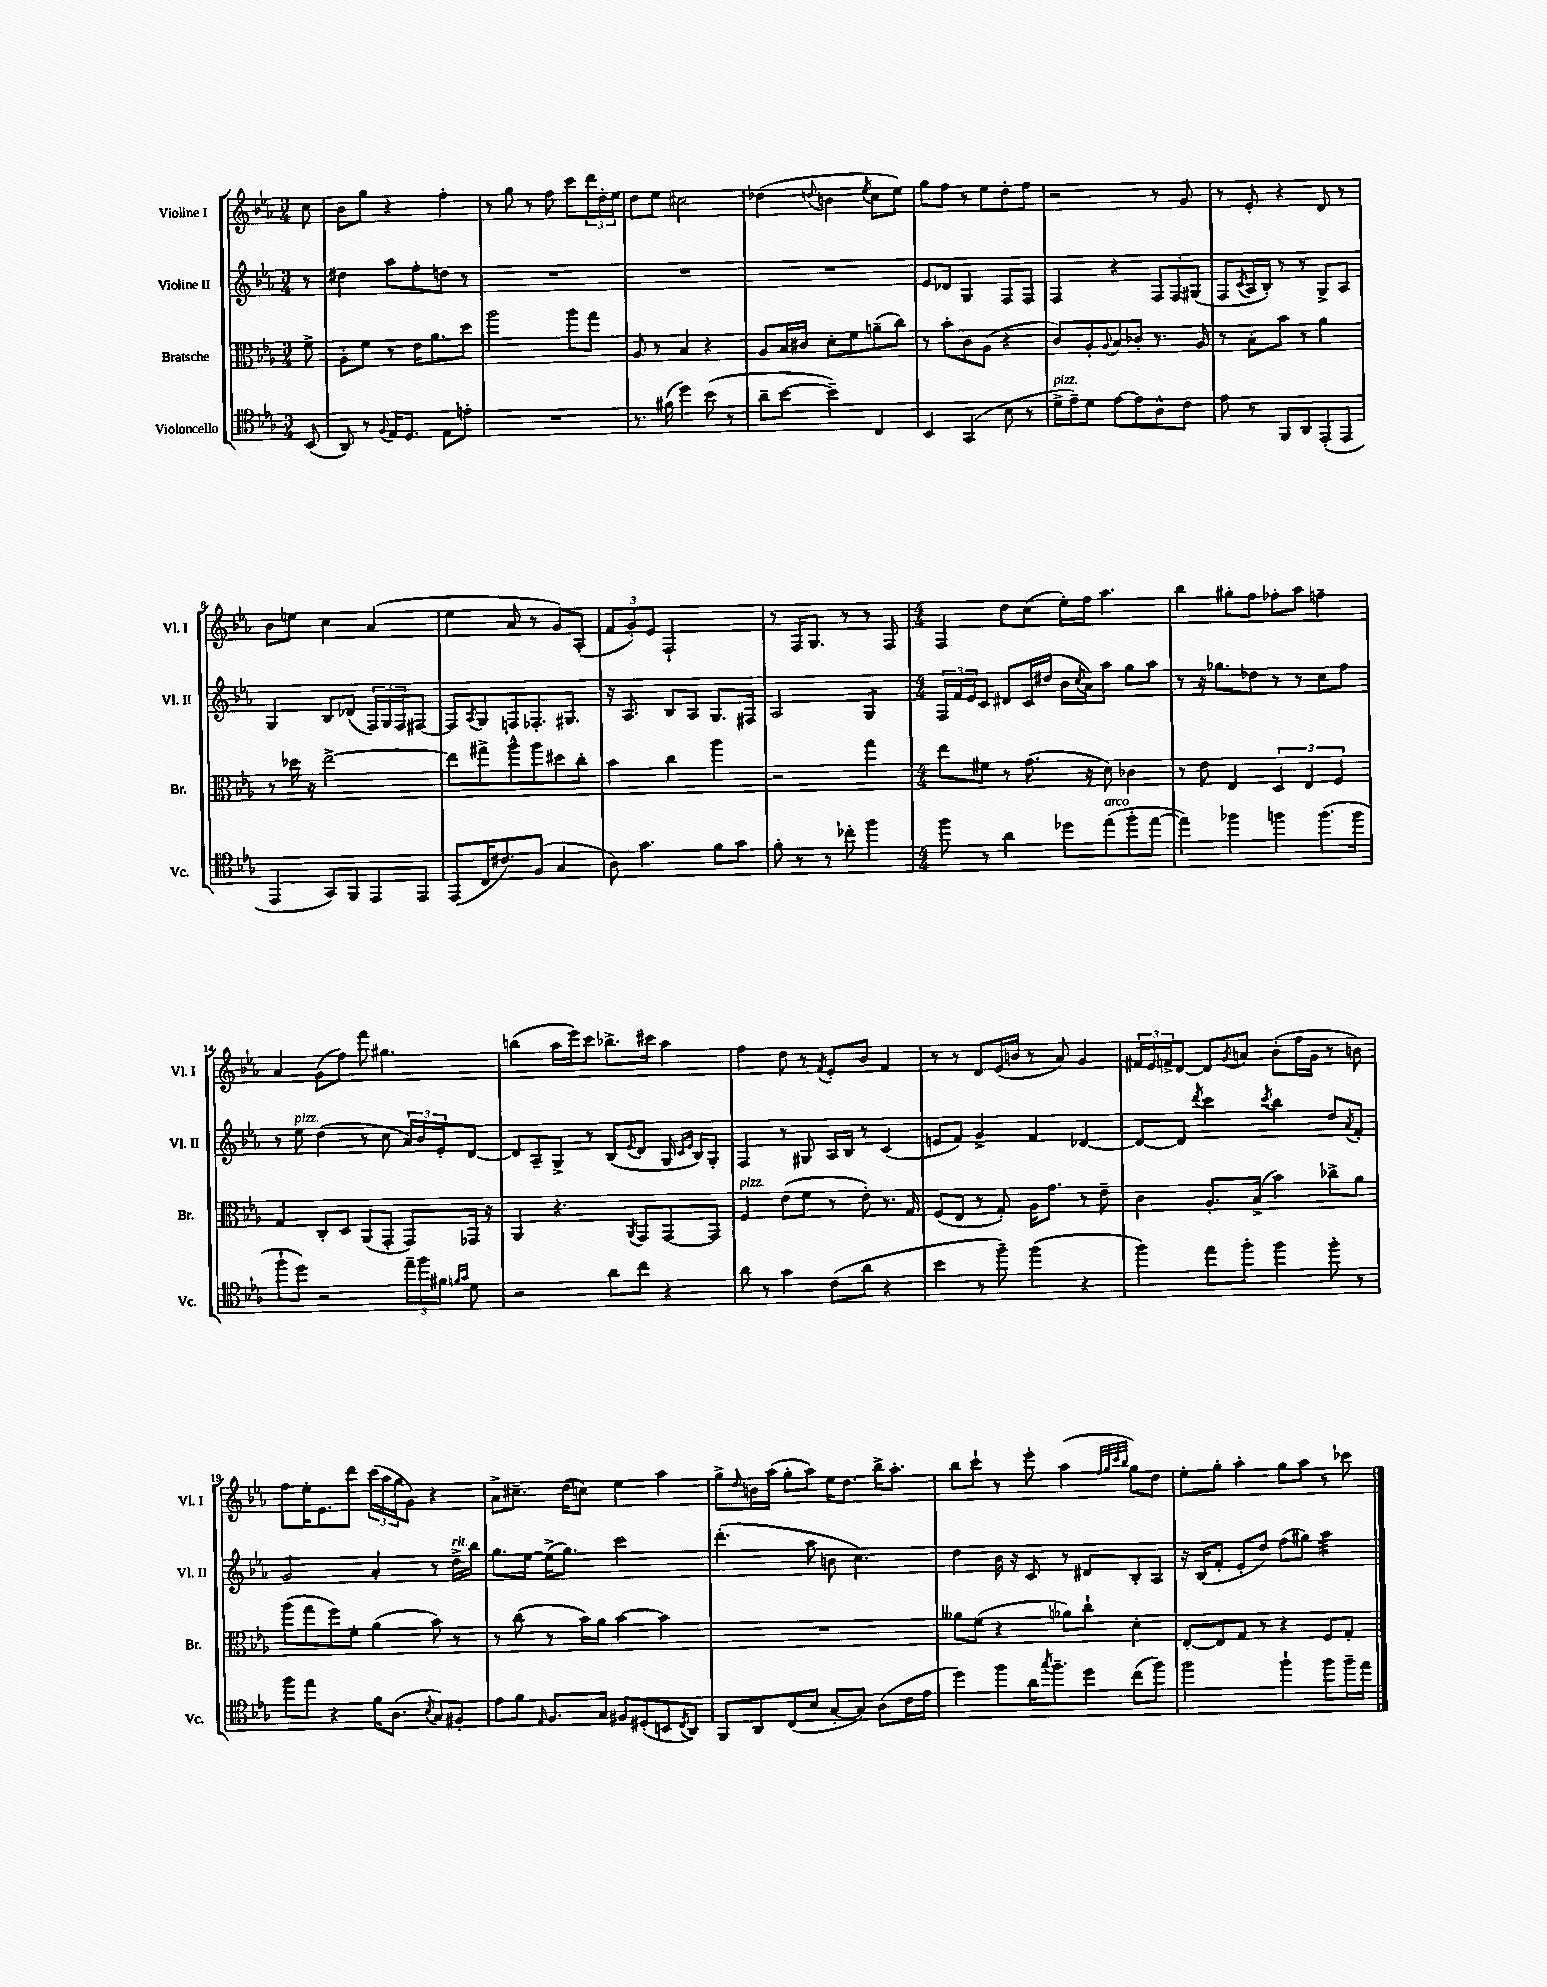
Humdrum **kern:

**kern	**kern	**kern	**kern
*part4	*part3	*part2	*part1
*staff4	*staff3	*staff2	*staff1
*I"Violoncello	*I"Bratsche	*I"Violine II	*I"Violine I
*I'Vc.	*I'Br.	*I'Vl. II	*I'Vl. I
*clefC4	*clefC3	*clefG2	*clefG2
*k[b-e-a-]	*k[b-e-a-]	*k[b-e-a-]	*k[b-e-a-]
*M3/4	*M3/4	*M3/4	*M3/4
=	=	=	=
(8BB-/	8f^\	8r	8cc\
=1	=1	=1	=1
8AA-/)	8A-'\L	4dd#X\	8b-\L
8r	8f\J	.	8gg\J
8qqF/	.	.	.
16E-/KL	8r	8aa-\L	4r
8.D/J	.	.	.
.	16e-\KL	8ff'\	.
.	8.a-\	.	.
8E-\L	.	8ddn\J	4ff'\
8en'\J	8dd\J	8r	.
=2	=2	=2	=2
2.r	2aa-\	2.r	8r
.	.	.	8gg\
.	.	.	8r
.	.	.	8ff\
.	8aa-\L	.	8ccc\L
.	8gg\J	.	24ddd\L
.	.	.	24dd'\
.	.	.	24ee-\JJ
=3	=3	=3	=3
8.r	8A-/	2.r	8dd\L
.	8r	.	8ee-\J
(16f#X\	.	.	.
4dd\)	4B-/	.	2cc#X\
(8b-\	4r	.	.
8r	.	.	.
=4	=4	=4	=4
8a-~\L	8A-/L	2.r	(4dd-X\
[8b-\J	16B-/L	.	.
.	16c#X/JJ	.	.
.	.	.	8qqddn/
4b-~\])	8d'\L	.	4bn\
.	8f\	.	.
.	.	.	8qee-/
4C/	(8an~\	.	8cc\L
.	8cc\J)	.	8ee-\J)
=5	=5	=5	=5
4BB-/	8r	8e-/L	8gg\L
.	8b-'\L	8d-X/J	8ff\J
(4GG/	8c\	4G/	8r
.	(8A-\J	.	8ee-\L
8B-\	4r	8F/L	8dd'\
8r	.	8F/J	8ff\J
=6	=6	=6	=6
!LO:TX:a:i:t=pizz.	!	!	!
16d^\LL	8c/L)	4F/	2r
16e-~\J)	.	.	.
8d\J	8A-'/	.	.
.	8qqA-/	.	.
[8e-\L	8B-/	4r	.
8e-\]	8c-X'/J	.	.
8A-^^\	8.r	12F/L	8r
.	.	12F/	.
8c\J	.	.	8g/
.	.	(12G#X/J	.
.	16A-/	.	.
=7	=7	=7	=7
8e-\	8r	8F/L	8r
.	.	8qc/	.
8r	8B-'\L	16A-/L	8e-'/
.	.	16B-'/JJ)	.
8FF/L	8b-\J	8r	4r
8AA-/	8r	8r	.
(8EE-'/	4a-\	8G^/L	8d/
8EE-/J	.	8A-/J	8r
!!LO:LB:g=z
=8	=8	=8	=8
4EE-/	8r	4G/	8b-\L
.	16dd-X\	.	8een\J
.	16r	.	.
8GG/L)	[2ee-^\	8B-/L	4cc\
8FF/	.	(8d-X/J	.
8EE-/	.	24F/LL)	(4a-/
.	.	24G/	.
.	.	24F/J	.
8EE-/J	.	[8F#X/J	.
=9	=9	=9	=9
(8EE-/L	8ee-\L]	8F#/L]	4ee-\
.	.	8qA-/	.
16C/K	8gg#X^\	8G/	.
8.c#X/)	.	.	.
.	8aa-^^\	8Fn/	8a-/
(8F/J	8aa-\	8.F-X'/	8r
4G/	8dd#X\	.	8g/L)
.	.	8.G#X/J	.
.	8cc'\J	.	(8A-'/J
=10	=10	=10	=10
8A-\)	4b-\	16r	12f/L
.	.	8.A-/	.
.	.	.	12g'/)
4.g\	.	.	.
.	.	.	12e-/J
.	4cc\	8B-/L	2F`/
.	.	8A-/J	.
8f\L	4aa-\	8.G/L	.
8g\J	.	.	.
.	.	16F#X/Jk	.
=11	=11	=11	=11
8f'\	2r	2A-/	8r
8r	.	.	16F/KL
.	.	.	8.G/J
8r	.	.	.
8cc-X'\	.	.	8r
*	*	*tremolo	*
4ff\	4gg\	8G/L	8r
.	.	8G/J	8F/
*	*	*Xtremolo	*
=12	=12	=12	=12
*M4/4	*M4/4	*M4/4	*M4/4
8ff\	8ee-\L	24F/LL	4F/
.	.	24f/	.
.	.	24e-/J	.
8r	8f#X\J	8c/J	.
4a-\	8r	8d#X/L	8dd\L
.	(8.g\	16c/L	(8cc\J
.	.	(16dd#X/JJ	.
8dd-X\L	.	16b-\LL	16ee-'\LL)
.	.	8qcc/	.
.	16r	16a-\J)	16ff\JJ
!LO:TX:a:i:t=arco	!	!	!
(8ee-\	8d\)	8aa-\J	4.aa-\
8ff'\	4c-X\	8gg\L	.
[8ee-\J	.	8aa-\J	.
=13	=13	=13	=13
4ee-\])	8r	8r	4bb-\
.	8e-\	16r	.
.	.	8.gg-X\L	.
4ff-X\	4E-/	.	8gg#X'\L
.	.	8dd-X\J	8ff\J
4ffn\	6D/	8r	8ff-X'\L
.	.	8r	8aa-\J
.	6E-/	.	.
(8.ff\L	.	8cc\L	4ffn~\
.	6F/	.	.
.	.	8ff\J	.
16ff\Jk	.	.	.
!!LO:LB:g=z
=14	=14	=14	=14
8ff`\L	4G/	8r	4a-/
!	!	!LO:TX:a:i:t=pizz.	!
8dd\J)	.	8ee-\	.
2r	8C'/L	(4dd\	(8g\L
.	8D/J	.	8ff\J)
.	(8AA-/L	8r	8fff\
.	8GG'/J	8cc\	4.gg#X\
24ee-~\LL	8GG/L)	24a-/LL)	.
24ff\	.	24b-/	.
24f#X\JJ	.	24e-'/J	.
16qqfn/LL	.	.	.
16qqg/JJ	.	.	.
8d\	16GG-X/Jk	[8d/J	.
.	16r	.	.
=15	=15	=15	=15
2r	4AA-/	8d/L]	(4bbn\
.	.	8A-~/	.
.	4.r	8G^/J	16aa-\LL
.	.	.	16eee-\J)
.	.	8r	8ccc\J
8a-\L	.	(8B-/L	8.bb-X^\L
.	8qAA-/	8qqe-/	.
8cc\J	8GG/L	8d/J	.
.	.	.	16ccc#X\Jk
4r	[8GG/	16G/	4aa-\
.	.	16qqc/LL	.
.	.	16qqe-/JJ	.
.	.	16B-/KL)	.
.	8GG/J]	8G'/J	.
=16	=16	=16	=16
!	!LO:TX:a:i:t=pizz.	!	!
8a-\	4F/	4F/	4ff\
8r	.	.	.
4g\	(8e-\L	8r	8dd\
.	8f\J	8G#X/	8r
.	.	.	8qf/
(8c\L	8r	16A-/LL	8e-'/L
.	.	16B-/JJ	.
8a-\J	8e-'\)	8r	8b-/J
4r	8.r	(4c/	4f/
.	16G/	.	.
=17	=17	=17	=17
4b-\	(8F/L	8en/L	8r
.	8E-/J	8f/J)	8r
8r	8r	4g^/	8d/L
8ff~\)	8G'/)	.	(16e-/L
.	.	.	16bn/JJ
(4ff\	16A-\KL	4f/	8r
.	8.g\J	.	.
.	.	.	8a-/)
4r	8r	[4d-X/	4g/
.	8e-~\	.	.
=18	=18	=18	=18
4ff\)	4c\	8d-/L_	24f#X/LL
.	.	.	24e-/
.	.	.	24fn^/J
.	.	8d-/J]	[8d/J
.	.	8qddd/	.
8ee-\L	8.A-'/L	4ccc\	8d/L]
.	.	.	8qg/
8ff'\J	.	.	8an/J
.	(16B-^/Jk	.	.
.	.	8qccc/	.
4ff\	4b-\)	4bb-\	(8b-'\L
.	.	.	16ff\L
.	.	.	16g\JJ
8ff'\	8cc-X^\L	8dd/L	8r
.	.	8qa-/	.
8r	8a-\J	8f'/J	8bn\)
!!LO:LB:g=z
=19	=19	=19	=19
8ff\L	(8aa-\L	2g/	8ff\L
8ee-\J	8gg\	.	16ee-'\K
.	.	.	8.e-\
4r	8ff\)	.	.
.	8f'\J	.	8ddd\J
16f\KL	(4a-\	4a-'/	(24ccc\LL
.	.	.	24aa-\
(8.A-\J	.	.	.
.	.	.	24gg\J
.	.	.	8g\J)
8qB-/	.	.	.
8G/L)	8b-\)	8r	4r
!	!	!LO:TX:a:i:t=rit.	!
8F#X'/J	8r	16dd^\LL	.
.	.	16bb-\JJ	.
=20	=20	=20	=20
8e-\L	8r	8.gg\L	8a-^\L
8f\J	(8cc\	.	8.cc#X~\J
.	.	[16ee-\Jk	.
16qqE-/	.	.	.
8.F/L	8r	(16ee-^\KL]	.
.	.	8.gg\J)	(16dd\KL
.	16b-\LL)	.	8ccn\J)
16G/Jk	16a-\JJ	.	.
8F#X/L	[4b-\	2ccc\	4ee-\
(8D#X'/	.	.	.
8BBn/	4b-\]	.	4aa-\
8qC/	.	.	.
8AA-/J)	.	.	.
=21	=21	=21	=21
8FF/L	1r	(4.ddd'\	8gg^\L
.	.	.	16qqdd/
8AA-/	.	.	16bn\L
.	.	.	(16aa-\JJ
(8C/	.	.	8gg'\L
8B-/J	.	8aa-\	8aa-\J)
[8G'/L	.	8bn\	16ee-\KL
.	.	.	8.dd\J
8G/J])	.	4.cc\)	.
(8A-\L	.	.	16bb-^\KL
.	.	.	8.aa-'\J
16c\L	.	.	.
16e-\JJ	.	.	.
=22	=22	=22	=22
4dd\)	8a--X\L	4dd\	8bb-\L
.	(8f\J	.	8ccc`\J
8ff\L	4r	16b-\	8r
.	.	16r	.
16a-\K	.	8c/	8eee-'\
8qgg/	.	.	.
8.ff~\	.	.	.
.	8a-X\L)	8r	(4aa-\
8dd\J	8cc`\J	8d#X/L	.
.	.	.	32qqff/LLL
.	.	.	32qqgg/
.	.	.	32qqccc/
.	.	.	32qqbb-/JJJ
(8cc\L	4d'\	8B-'/	8gg\L)
8ff\J)	.	8A-/J	8dd\J
=23	=23	=23	=23
2ff\	[8E-'/L	16r	8ee-'\L
.	.	(16B-/KL	.
.	8E-/]	8f'/J	8gg'\J
.	8G/J	8e-'/L	4aa-'\
.	8r	8dd/J)	.
4ff`\	4r	(8ff\L	8gg\L
.	.	8gg#X\J)	8aa-\J
*	*	*tremolo	*
8ff\L	8F/L	32aa-\LLL	8r
.	.	32aa-\	.
.	.	32aa-\	.
.	.	32aa-\	.
16ff~\L	8G'/J	32aa-\	8ccc-X\
.	.	32aa-\	.
16ee-\JJ	.	32aa-\	.
.	.	32aa-\JJJ	.
*	*	*Xtremolo	*
==	==	==	==
*-	*-	*-	*-
